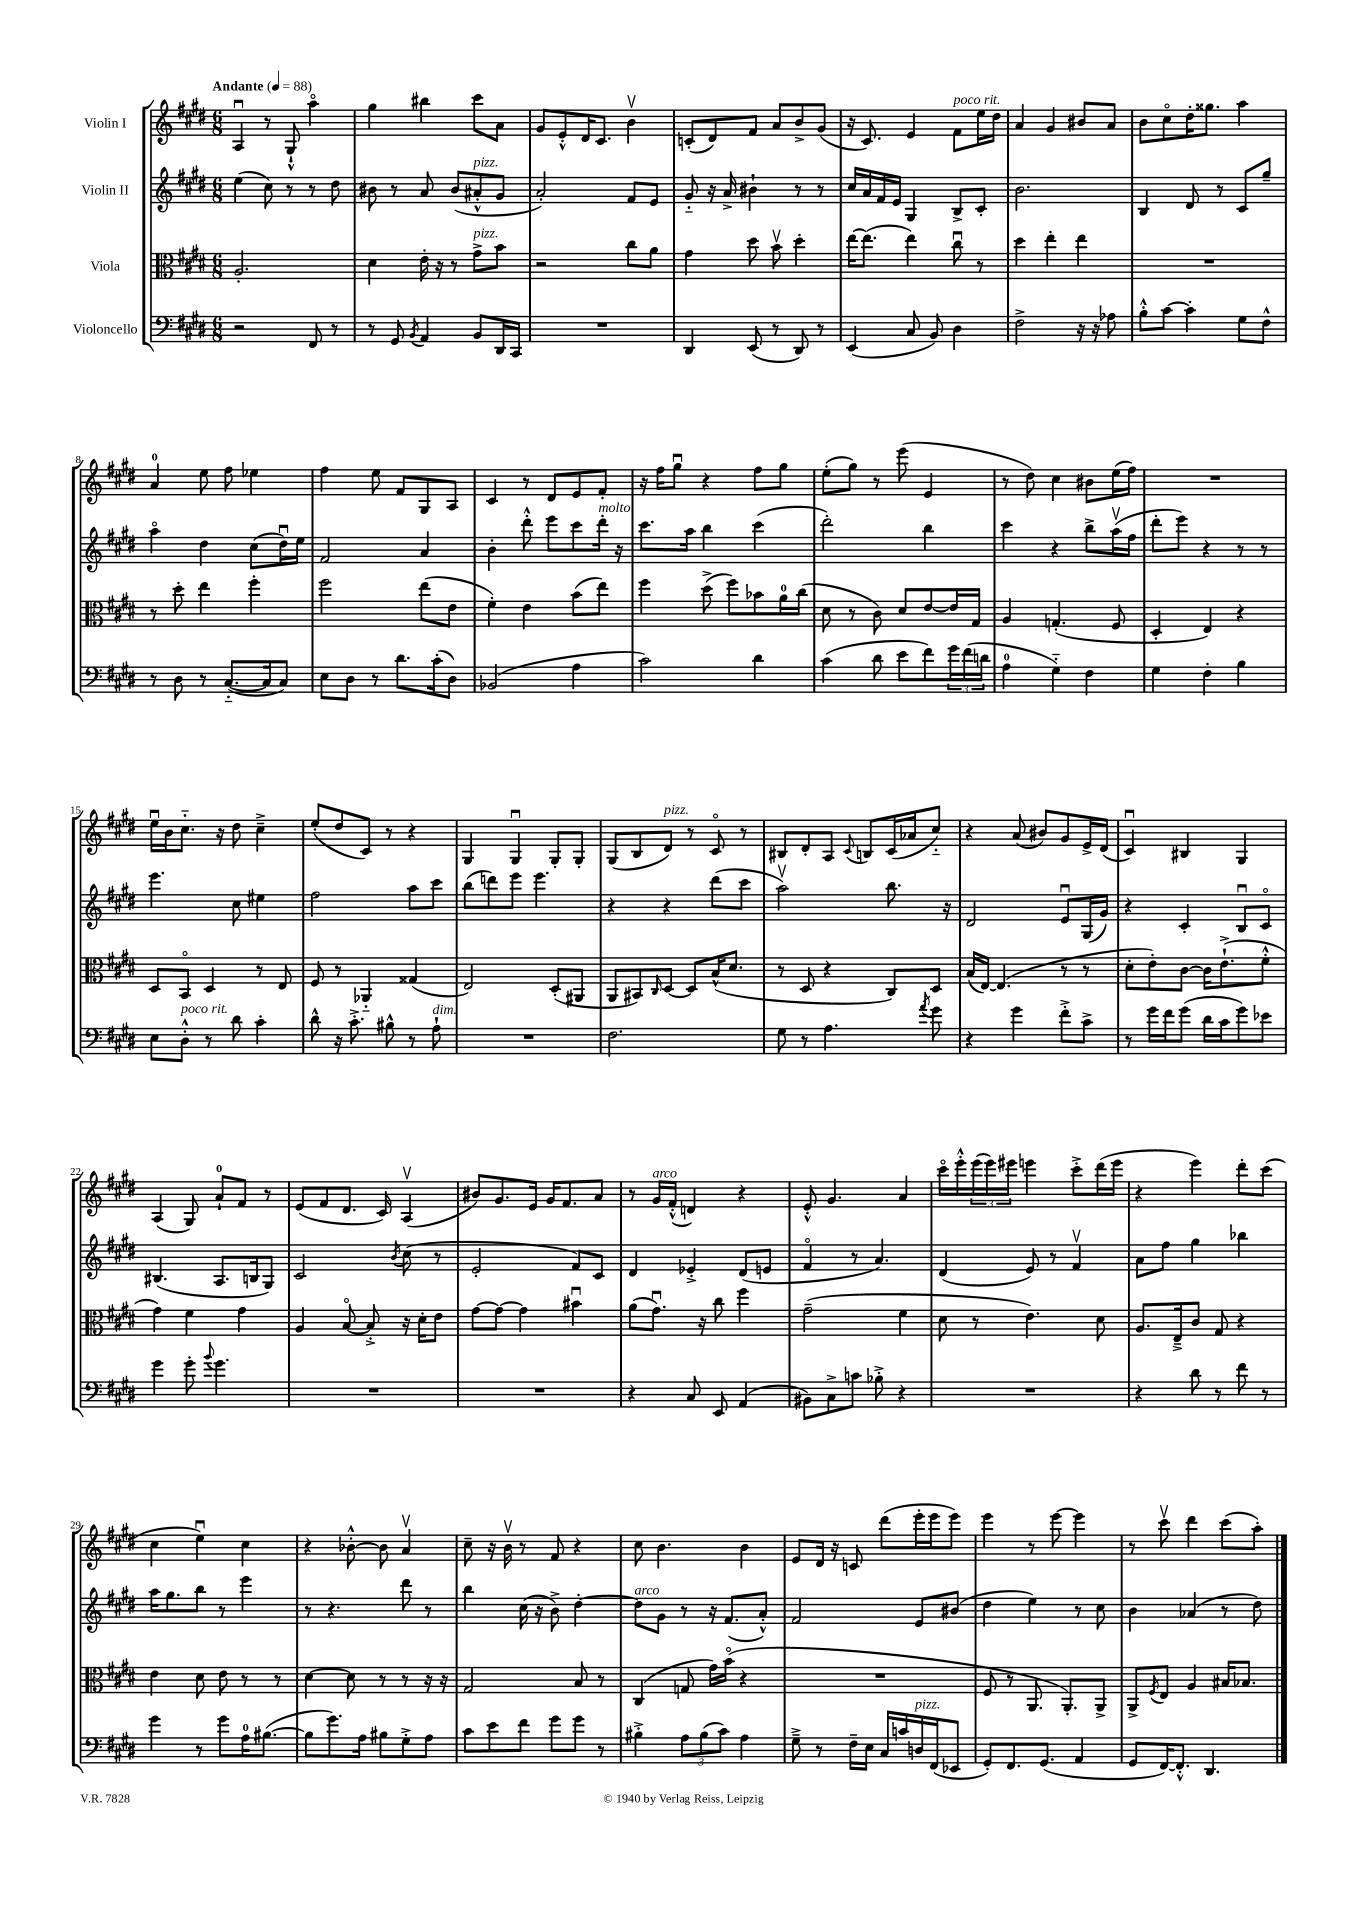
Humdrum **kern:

**kern	**kern	**kern	**kern
*staff4	*staff3	*staff2	*staff1
*clefF4	*clefC3	*clefG2	*clefG2
*k[f#c#g#d#]	*k[f#c#g#d#]	*k[f#c#g#d#]	*k[f#c#g#d#]
*M6/8	*M6/8	*M6/8	*M6/8
*MM88	*MM88	*MM88	*MM88
2r	2.A'	(4ee	4Au
.	.	8cc#)	8r
.	.	8r	8G#`^^
8FF#	.	8r	4aao
8r	.	8dd#	.
=	=	=	=
8r	4d#	8b#	4gg#
8GG#	.	8r	.
8qBB	.	.	.
4AA	16e'	8a	4bb#
.	16r	.	.
.	8r	(8b#	.
8BB	8g#^	8a#'^^	8ccc#
16DD#	8b	8g#	8a
16CC#	.	.	.
=	=	=	=
2.r	2r	2a')	8g#
.	.	.	8e'^^
.	.	.	16d#
.	.	.	8.c#
.	8cc#	8f#	4bv
.	8a	8e	.
=	=	=	=
4DD#	4g#	8g#'~	(8c'
.	.	16r	8d#)
.	.	16a^	.
(8EE	8dd#	4b#`	8f#
8r	8bv	.	8a
8DD#)	4dd#'	8r	8b^
8r	.	8r	(8g#
=	=	=	=
(4EE	[16ee	16cc#	16r
.	(8.ee]	16a	8.c#)
.	.	16f#	.
.	.	16e	.
8C#	4ee)	4G#	4e
8BB)	.	.	.
4D#	8cc#u	8B^	8f#
.	8r	8c#'	16ee
.	.	.	16dd#
=	=	=	=
2F#^	4dd#	2.b	4a
.	4ee'	.	4g#
16r	4ee	.	8b#
16r	.	.	.
8A-	.	.	8a
=	=	=	=
8B'^^	2.r	4B	8b
[8c#	.	.	8cc#o
4c#']	.	8d#	16dd#'
.	.	.	8.gg##
.	.	8r	.
8G#	.	8c#	4aa
8F#^^	.	8gg#~	.
=	=	=	=
8r	8r	4aao	4a
8D#	8dd#'	.	.
8r	4ee	4dd#	8ee
([8.C#'~	.	.	8ff#
.	4ff#'	(8cc#	4ee-
16C#]	.	.	.
8C#)	.	16dd#u)	.
.	.	16ee	.
=	=	=	=
8E	2ff#	2f#	4ff#
8D#	.	.	.
8r	.	.	8ee
8.d#	.	.	8f#
.	(8ee	4a	8G#
(16c#'	.	.	.
8D#)	8e	.	8A
=	=	=	=
(2BB-	4f#')	4b'	4c#
.	4e	8ddd#'^^	8r
.	.	8eee	8d#
4A	(8b	8ccc#	8e
.	8ee)	16ddd#'	8f#'
.	.	16r	.
=	=	=	=
2c#)	4ff#	8.ccc#	16r
.	.	.	16ff#
.	.	.	8gg#u
.	.	16aa	.
.	(8dd#^	4bb	4r
.	8ff#)	.	.
4d#	8b-	(4ccc#	8ff#
.	16a	.	8gg#
.	(16cc#	.	.
=	=	=	=
(4c#	8d#	2ddd#')	(8ee'
.	8r	.	8gg#)
8d#	8c#)	.	8r
8e	8d#	.	(8eee
8f#)	[8e	4bb	4e
24g#	16e]	.	.
(24f#	.	.	.
.	16G#	.	.
24d	.	.	.
=	=	=	=
4A	4A	4ccc#	8r
.	.	.	8dd#)
4G#'~)	(4.G'	4r	4cc#
4F#	.	8bb^	8b#
.	8F#	(16aav	(16ee
.	.	16ff#	16ff#)
=	=	=	=
4G#	4D#'	8ddd#'	2.r
.	.	8eee)	.
4F#'	4E)	4r	.
4B	4r	8r	.
.	.	8r	.
=	=	=	=
8E	8D#	4.eee	16eeu
.	.	.	16b
8D#'^^	8BBo	.	8.cc#'~
8r	4D#	.	.
.	.	.	16r
8d#	.	8cc#	8dd#
4c#'	8r	4ee#	4cc#~^
.	8E	.	.
=	=	=	=
8d#^^	8F#	2ff#	(8ee'
16r	8r	.	8dd#
8.c#'^	.	.	.
.	4AA-'~	.	8c#)
8B#^^	.	.	8r
8r	(4G##	8aa	4r
8A`	.	8ccc#	.
=	=	=	=
2.r	2E)	(8bb	4G#
.	.	8ddd)	.
.	.	8eee	4G#u
.	.	4.eee	.
.	(8D#'	.	8G#'
.	8AA#	.	8G#'
=	=	=	=
2.F#	8AA	4r	(8G#
.	8BB#)	.	8B
.	16qqC#	.	.
.	[8D#	4r	8d#)
.	8D#]	.	8r
.	(16B^^	(8ddd#	8c#o
.	8.d#	.	.
.	.	8ccc#	8r
=	=	=	=
8G#	8r	2aav)	8B#
8r	8D#	.	8d#'
4.A	4r	.	8A
.	.	.	8qqc#
.	.	.	8B
.	8C#)	8.bb	(16c#
.	.	.	16a-
8qa	.	.	.
8g#	8D#	.	8cc#'~)
.	.	16r	.
=	=	=	=
4r	(16B	2d#	4r
.	[16E)	.	.
.	(4.E]	.	.
4g#	.	.	(8a
.	.	.	8b#)
8f#'^	8r	8eu	8g#
8c#^	8r	(16G#	16e^
.	.	16g#)	(16d#
=	=	=	=
8r	8d#'	4r	4c#u)
16g#	8e')	.	.
16f#	.	.	.
(8g#	[8c#	4c#'	4B#
16d#	16c#]	.	.
16c#	(8.e`^	.	.
8g#)	.	8Bu	4G#
8e-	8f#'^^	8c#o	.
=	=	=	=
4g#	4g#)	(4.B#	(4A
8g#'	4f#	.	8G#)
8qqb	.	.	.
4.g#	.	8.A	8a`
.	4g#	.	8f#
.	.	16B	.
.	.	8G#)	8r
=	=	=	=
2.r	4A	2c#	(8e
.	.	.	8f#
.	[8Bo	.	8.d#
.	8B'^]	.	.
.	.	.	16c#)
.	.	8qb	.
.	16r	(8cc#	(4Av
.	16d#'	.	.
.	8e	8r	.
=	=	=	=
2.r	[8g#	2e'	8b#)
.	8g#_	.	8.g#
.	4g#]	.	.
.	.	.	16e
.	.	.	16g#
.	.	.	8.f#
.	4b#u	8f#)	.
.	.	8c#	8a
=	=	=	=
4r	(8a	4d#	8r
.	8.g#u)	.	16g#
.	.	.	(16f#'^^
8C#	.	4e-'^	4d)
.	16r	.	.
8EE	8cc#	.	.
(4AA	4ff#	(8d#	4r
.	.	8e	.
=	=	=	=
8BB#)	(2g#~	4f#o	8e'^^
8C#^	.	.	4.g#
8c	.	8r	.
8B-'^	.	4.a)	.
4r	4f#	.	4a
=	=	=	=
2.r	8d#	(4d#	16ccc#o
.	.	.	16eee'^^
.	8r	.	(24eee
.	.	.	24eee)
.	.	.	24eee#
.	4.e)	8e)	4eee
.	.	8r	.
.	.	4f#v	8ccc#'^
.	8d#	.	(16ddd#
.	.	.	16eee
=	=	=	=
4r	8.A	8a	4r
.	.	8ff#	.
.	16E~^	.	.
8d#	8c#	4gg#	4eee)
8r	8G#	.	.
8f#	4r	4bb-	8ddd#'
8r	.	.	(8ccc#
=	=	=	=
4g#	4e	16aa	4cc#
.	.	8.gg#	.
8r	8d#	8bb	4eeu)
8g#	8e	8r	.
16A	8r	4eee	4cc#
([8.B#	.	.	.
.	8r	.	.
=	=	=	=
8B#]	[4d#	8r	4r
8.g#)	.	4.r	.
.	8d#]	.	[8b-'^^
16A	.	.	.
8B#	8r	.	8b-]
8G#'^	8r	8ddd#	4av
8A	16r	8r	.
.	16r	.	.
=	=	=	=
8c#	2G#	4bb	8cc#~
8e	.	.	16r
.	.	.	16bv
8f#	.	(16cc#	8r
.	.	16r	.
8g#	.	8b^)	8f#
8g#	8B	[4dd#'	4r
8r	8r	.	.
=	=	=	=
4B#'^	(4C#	8dd#]	8cc#
.	.	8g#	4.b
12A	8G	8r	.
(12B#	.	.	.
.	16g#)	16r	.
12c#)	.	.	.
.	(16bo	(8.f#	.
4A	4r	.	4b
.	.	8a'^^)	.
=	=	=	=
8G#~^	2.r	2f#	8e
8r	.	.	16d#
.	.	.	16r
16F#~	.	.	8c
16E	.	.	.
16C#	.	.	(8ddd#
16c	.	.	.
16D	.	8e	16eee'
(16FF#	.	.	16eee
8EE-	.	(8b#	8eee)
=	=	=	=
8GG#')	8F#	4dd#	4eee
8.FF#	8r	.	.
.	8.AA	4ee)	8r
(8.GG#	.	.	.
.	.	.	[8eee
.	8.AA')	.	.
4AA	.	8r	4eee]
.	8AA^	8cc#	.
=	=	=	=
8GG#	8AA^	4b	8r
.	8qF#	.	.
[16FF#)	8E	.	8ccc#v
8.FF#'^^]	.	.	.
.	4A	(4a-	4ddd#
4.DD#	.	.	.
.	16B#	8r	(8ccc#
.	8.B-	.	.
.	.	8dd#)	8aa')
==	==	==	==
*-	*-	*-	*-
